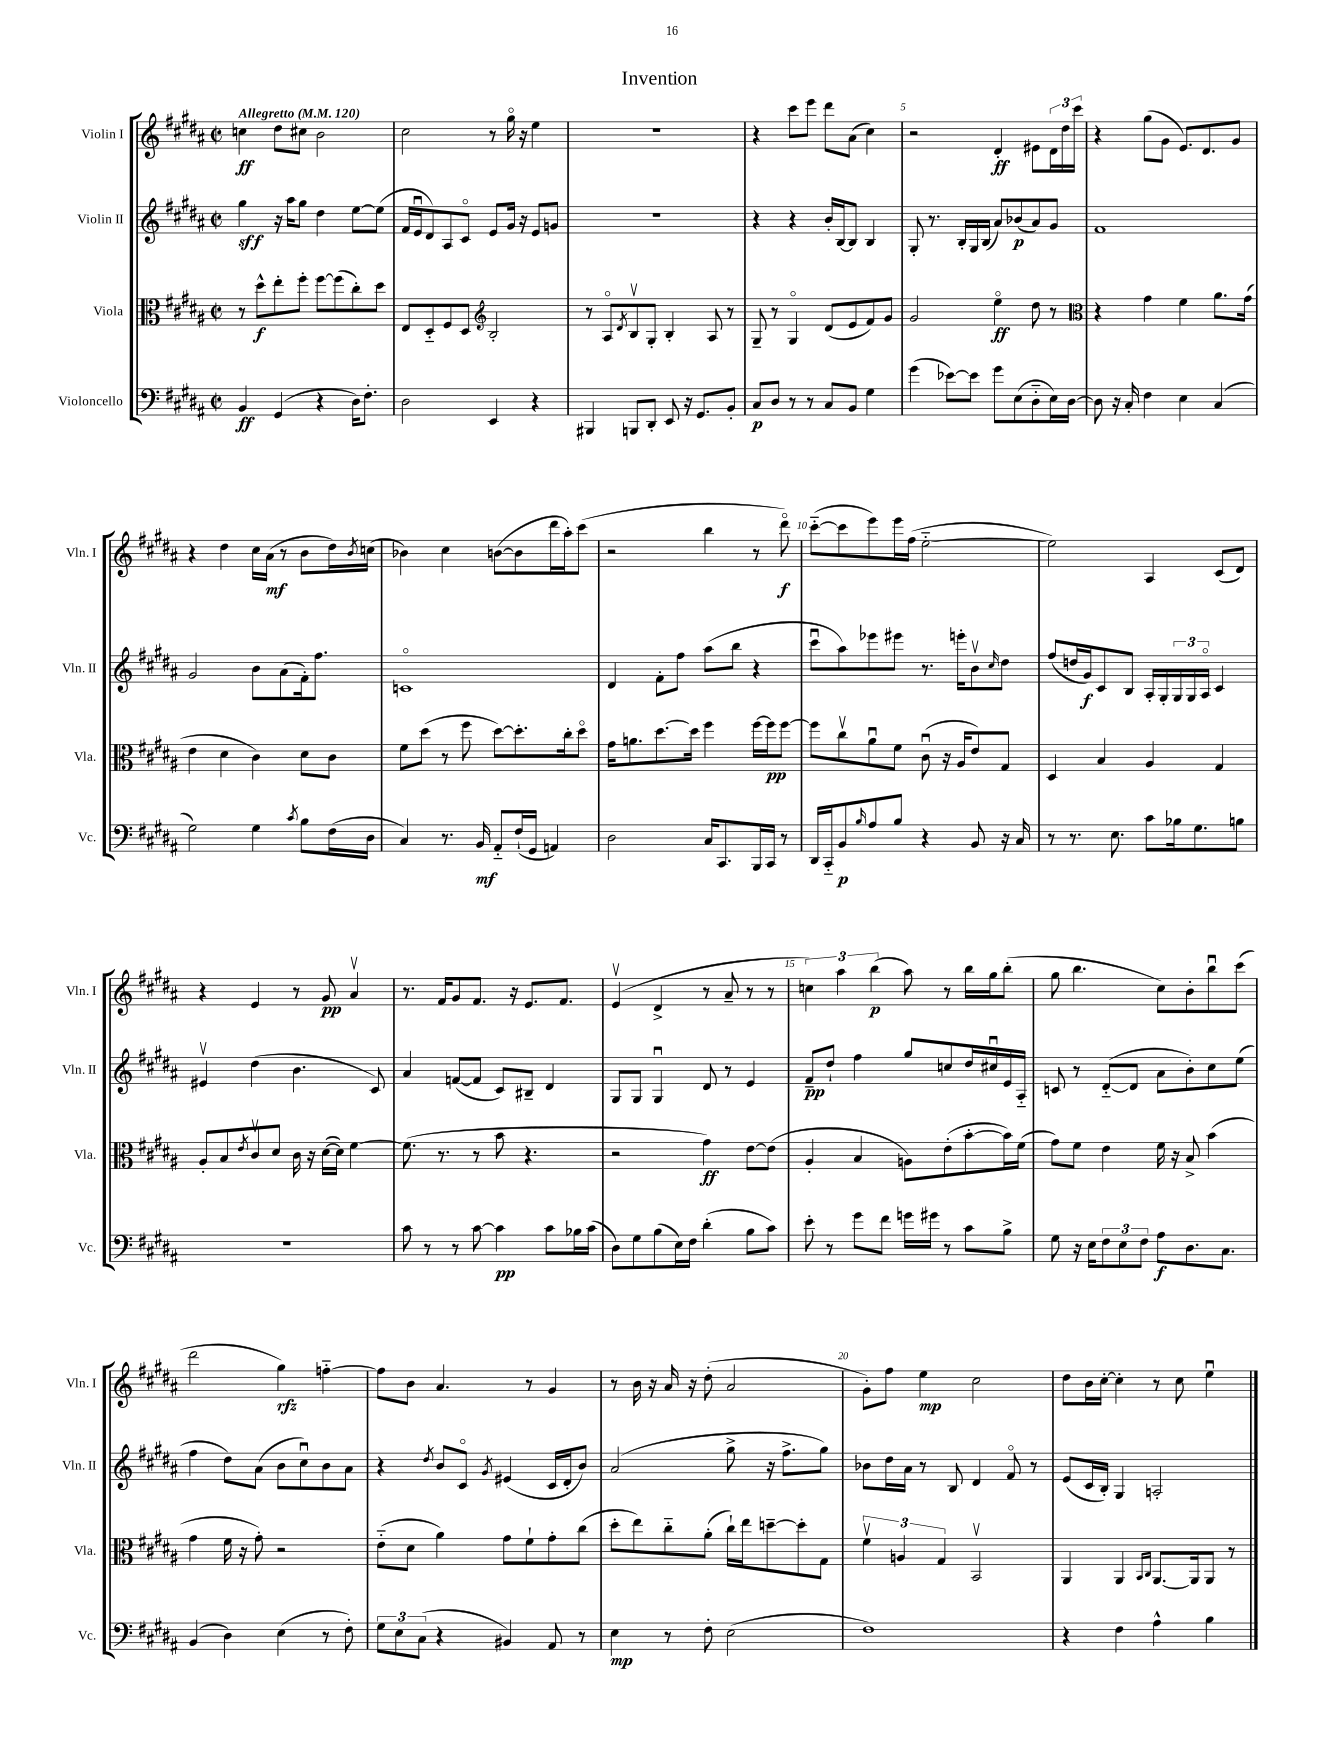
\header { title = "Invention" }
<<
\new StaffGroup <<
\new Staff = "s0" \with { instrumentName = "Violin I" shortInstrumentName = "Vln. I" } {
    \clef treble \key b \major \defaultTimeSignature \time 2/2 \tempo "Allegretto" 4 = 120
    c''4\ff dis''8 cis''8 b'2 |
    cis''2 r8 gis''16\flageolet r16 e''4 |
    R1 |
    r4 cis'''8 e'''8 dis'''8 ais'8( cis''4) |
    r2 dis'4-.\ff eis'8 \tuplet 3/2 { dis'16 dis''16 cis'''16 } |
    r4 gis''8( gis'8 e'8.) dis'8. gis'8 |
    r4 dis''4 cis''16 ais'16\mf( r8 b'8 dis''16) \acciaccatura { b'8 } c''16( |
    bes'4) cis''4 b'8~( b'8 dis'''16 ais''16-.) cis'''8( |
    r2 b''4 r8 dis'''8\flageolet\f) |
    cis'''8~-_( cis'''8 e'''8) e'''16 fis''16( e''2~-_ |
    e''2) ais4 cis'8( dis'8) |
    r4 e'4 r8 gis'8\pp ais'4\upbow |
    r8. fis'16 gis'8 fis'8. r16 e'8. fis'8. |
    e'4\upbow( dis'4-> r8 ais'8-- r8 r8 |
    \tuplet 3/2 { c''4) ais''4 b''4\p( } ais''8) r8 b''16 gis''16 b''8-.( |
    gis''8 b''4. cis''8) b'8-. b''8\downbow cis'''8( |
    dis'''2 gis''4\rfz) f''4~-_ |
    f''8 b'8 ais'4. r8 gis'4 |
    r8 b'16 r16 ais'16 r16 dis''8-.( ais'2 |
    gis'8-.) fis''8 e''4\mp cis''2 |
    dis''8 b'16 cis''16~-. cis''4-. r8 cis''8 e''4\downbow \bar "|." |
}
\new Staff = "s1" \with { instrumentName = "Violin II" shortInstrumentName = "Vln. II" } {
    \clef treble \key b \major \defaultTimeSignature \time 2/2
    gis''4\sff r16 ais''16 gis''8 dis''4 e''8~ e''8( |
    fis'16 e'16\downbow dis'8) ais8 cis'8\flageolet e'8 gis'16 r16 e'8 g'8 |
    R1 |
    r4 r4 b'16-. b16~ b8 b4 |
    gis8-. r8. b16-. gis16 b16( ais'8) bes'8\p( ais'8) gis'8 |
    fis'1 |
    gis'2 b'8 ais'8( fis'16-.) fis''8. |
    c'1\flageolet |
    dis'4 fis'8-. fis''8 ais''8( b''8 r4 |
    cis'''8\downbow ais''8) ees'''8 eis'''8 r8. e'''16-. b'8\upbow \grace { cis''16 } dis''8 |
    fis''8( d''16 gis'16\f) cis'8 b8 ais16-. gis16-. \tuplet 3/2 { gis16 gis16 ais16\flageolet } cis'4 |
    eis'4\upbow dis''4( b'4. cis'8) |
    ais'4 f'8~( f'8 cis'8) bis8-- dis'4 |
    gis8 gis8 gis4\downbow dis'8 r8 e'4 |
    fis'8--\pp dis''8-! fis''4 gis''8 c''8 dis''16 cis''16\downbow e'16 ais16-_ |
    c'8 r8 dis'8~-_( dis'8 ais'8 b'8-.) cis''8 e''8( |
    fis''4 dis''8) ais'8( b'8 cis''8\downbow) b'8 ais'8 |
    r4 \acciaccatura { dis''8 } b'8 cis'8\flageolet \acciaccatura { gis'8 } eis'4( cis'16 dis'16-. b'8) |
    ais'2( gis''8-> r16 fis''8.-> gis''8) |
    bes'8 dis''16 ais'16 r8 b8 dis'4 fis'8\flageolet r8 |
    e'8( cis'16 b16-.) gis4 a2-. \bar "|." |
}
\new Staff = "s2" \with { instrumentName = "Viola" shortInstrumentName = "Vla." } {
    \clef alto \key b \major \defaultTimeSignature \time 2/2
    r8 dis''8-^\f e''8-. fis''8-. fis''8~ fis''8( cis''8-.) dis''8 |
    e8 dis8-_ fis8 dis8 \clef treble b2-. |
    r8 ais8\flageolet \acciaccatura { dis'8 } b8\upbow gis8-. b4-. ais8 r8 |
    gis8-- r8 gis4\flageolet dis'8( e'8 fis'8) gis'8 |
    gis'2 e''4\flageolet\ff dis''8 r8 |
    \clef alto r4 gis'4 fis'4 ais'8. gis'16( |
    e'4 dis'4 cis'4) dis'8 cis'8 |
    fis'8 dis''8( r8 fis''8 dis''8~) dis''8.-. cis''16-. dis''8\flageolet |
    gis'16 a'8. dis''8.~ dis''16 fis''4 fis''16~ fis''16\pp fis''8~ |
    fis''8 cis''8\upbow ais'8\downbow fis'8 cis'8\downbow( r16 ais16 e'8) gis8 |
    dis4 b4 ais4 gis4 |
    ais8-. b8 \acciaccatura { e'8 } cis'8\upbow dis'8 cis'16 r16 dis'16~( dis'16) fis'4~ |
    fis'8.( r8. r8 b'8 r4. |
    r2 gis'4\ff) e'8~ e'8( |
    ais4-. b4 a8) e'8-.( b'8~-. b'16) fis'16( |
    gis'8) fis'8 e'4 fis'16 r16 b8-> b'4( |
    gis'4 fis'16 r16 gis'8-.) r2 |
    e'8-_( dis'8 ais'4) gis'8 fis'8-! gis'8-. cis''8( |
    dis''8-. e''8) cis''8-_ ais'8-.( cis''16-!) e''16 d''8~-- d''8-. gis8 |
    \tuplet 3/2 { fis'4\upbow a4 gis4 } b,2\upbow |
    ais,4 ais,4 \grace { b,16 cis16 } ais,8.~ ais,16 ais,8 r8 \bar "|." |
}
\new Staff = "s3" \with { instrumentName = "Violoncello" shortInstrumentName = "Vc." } {
    \clef bass \key b \major \defaultTimeSignature \time 2/2
    b,4\ff gis,4( r4 dis16) fis8.-. |
    dis2 e,4 r4 |
    bis,,4 b,,8 dis,8-. e,8 r16 gis,8. b,8-. |
    cis8\p dis8 r8 r8 cis8 b,8 gis4 |
    gis'4( ees'8~) ees'8 gis'8 e8( dis8-_ e16) dis16~ |
    dis8 r16 cis16-. fis4 e4 cis4( |
    gis2) gis4 \acciaccatura { cis'8 } b8 fis16( dis16 |
    cis4) r8. b,16\mf ais,8-_ fis16-!( gis,16 a,4) |
    dis2 cis16 cis,8. b,,16 cis,16 r8 |
    dis,16 cis,16-_ b,8\p \grace { b16 } ais8 b8 r4 b,8 r16 cis16 |
    r8 r8. e8. cis'8 bes16 gis8. b8 |
    R1 |
    cis'8 r8 r8 cis'8~ cis'4\pp cis'8 bes16 cis'16( |
    dis8) gis8 b8( e16) fis16 dis'4-.( b8 cis'8) |
    e'8-. r8 gis'8 fis'8 g'16 gis'16 r8 cis'8 b8-> |
    gis8 r16 e16 \tuplet 3/2 { fis8 e8 fis8 } ais8\f dis8. cis8. |
    b,4( dis4) e4( r8 fis8-.) |
    \tuplet 3/2 { gis8 e8 cis8( } r4 bis,4) ais,8 r8 |
    e4\mp r8 fis8-. e2( |
    fis1) |
    r4 fis4 ais4-^ b4 \bar "|." |
}
>>
>>
\layout { \context { \Score \override BarNumber.break-visibility = ##(#f #t #t) barNumberVisibility = #(every-nth-bar-number-visible 5) } }
